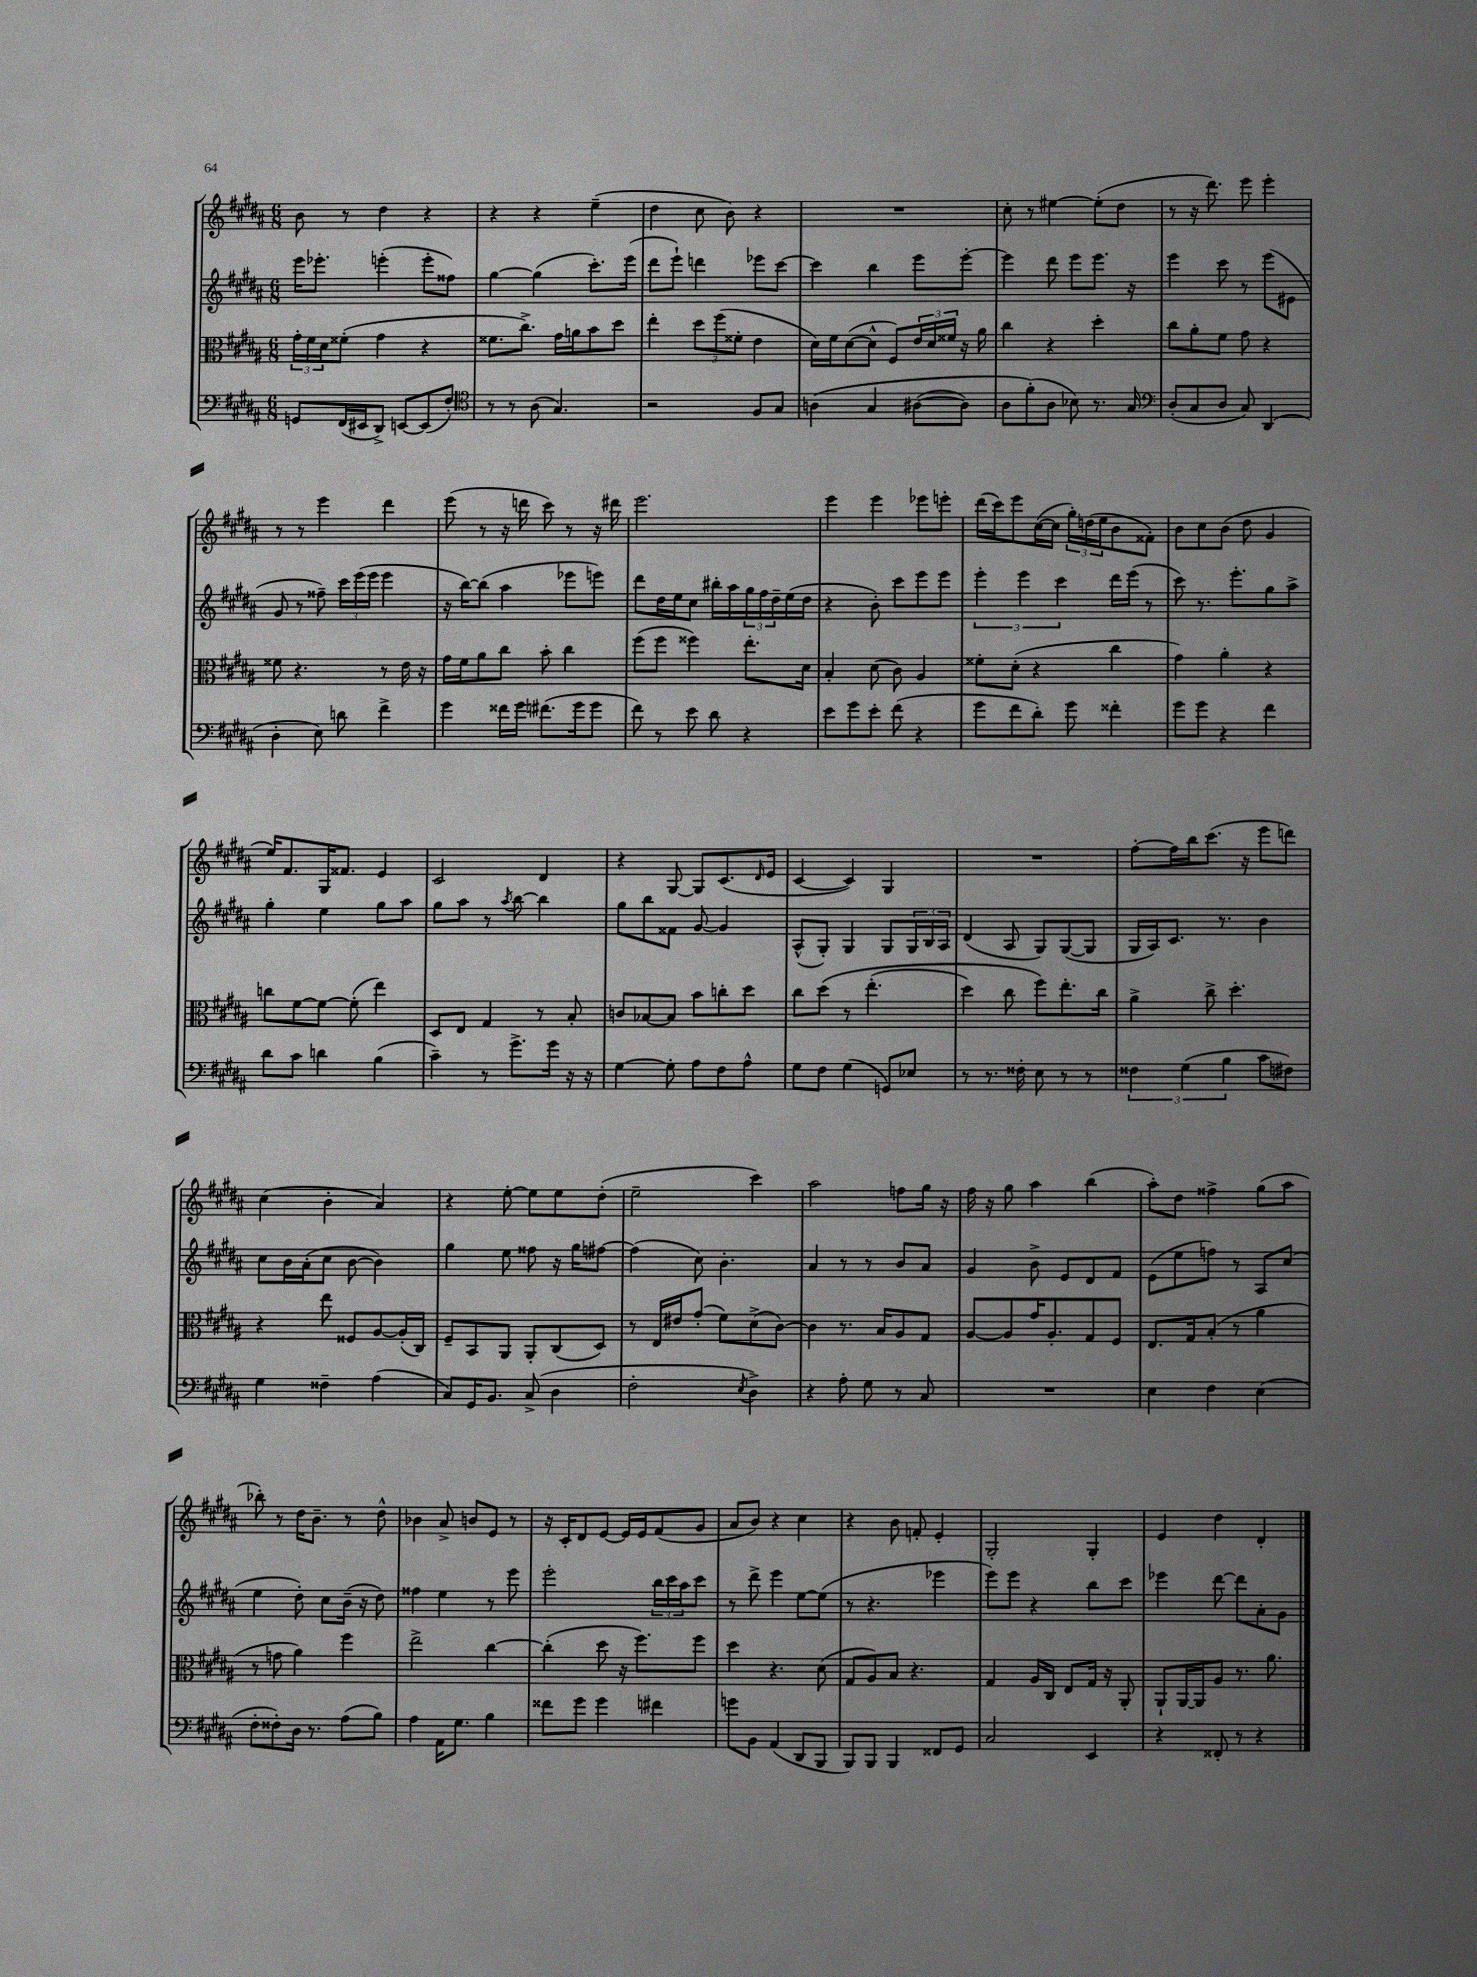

**kern	**kern	**kern	**kern
*part4	*part3	*part2	*part1
*staff4	*staff3	*staff2	*staff1
*clefF4	*clefC3	*clefG2	*clefG2
*k[f#c#g#d#a#]	*k[f#c#g#d#a#]	*k[f#c#g#d#a#]	*k[f#c#g#d#a#]
*M6/8	*M6/8	*M6/8	*M6/8
=26	=26	=26	=26
8GGn/L	24g#'\LL	16eee\KL	8b\
.	24f#\	.	.
.	.	8.eee-X'\J	.
.	24d#\J	.	.
(16FF#/L	(8f##X'\J	.	8r
16EE#X/J	.	.	.
8DD#^/J)	4g#\	(4eeen'\	4dd#\
[8EEn/L	.	.	.
(8EE/]	4r	8eee'\L	4r
8F#'/J)	.	8ff##X\J)	.
=27	=27	=27	=27
*clefC4	*	*	*
8r	8.f##X\L	[4gg#\	4r
8r	.	.	.
.	8.cc#^\J)	.	.
(8A#\	.	(4gg#\]	4r
4.G#/)	16g#\LL	.	.
.	16an\J	.	.
.	8b\	8.ccc#'\L)	(4ee~\
.	8dd#\J	.	.
.	.	(16eee\Jk	.
=28	=28	=28	=28
2r	4ee'\	8ddd#\L	4dd#\
.	.	8eee`\J)	.
.	12dd#\L	4dddn\	8cc#\
.	(12ff#\	.	.
.	.	.	8b\)
.	12f##X'\J	.	.
8F#/L	4e\	8eee-X\L	4r
8G#/J	.	[8ccc#\J	.
=29	=29	=29	=29
(4An\	16d#\LL)	4ccc#\]	2.r
.	16f#\J	.	.
.	([8d#\	.	.
4G#/	8d#^^\J]	4bb\	.
.	8F#/L)	.	.
([8A#X\L	24e/L	8eee\L	.
.	24d#/	.	.
.	24f##X/JJ	.	.
8A#\J])	16r	[8eee'\J	.
.	16a#\	.	.
=30	=30	=30	=30
8A#\L	4cc#\	4eee\]	8cc#'\
(8f#'\)	.	.	8r
8A#\J	4r	8ddd#\	[4ee#X\
8B-X\)	.	8eee\L	.
8.r	4dd#'\	8.eee\J	(8ee#'\L]
.	.	.	8dd#\J
16G#/	.	16r	.
=31	=31	=31	=31
*clefF4	*	*	*
(8D#'/L	8cc#\L	4eee\	8r
8C#/	8a#'\	.	16r
.	.	.	8.ddd#\)
8D#/J	8f#\J	8ccc#\	.
8C#/)	8g#\	8r	8eee\
(4DD#/	4r	(8eee\L	4eee'\
.	.	8e#X\J	.
!!LO:LB:g=z
=32	=32	=32	=32
4D#'\	8f##X\	8g#/	8r
.	4.r	8r	8r
8E\)	.	8ff##X~\)	4eee\
8dn\	.	24ccc#\LL	.
.	.	(24eee\	.
.	.	24eee\JJ	.
4f#^\	8r	4eee\	4ddd#\
.	16e\	.	.
.	16r	.	.
=33	=33	=33	=33
4g#\	16g#\LL	16r	(8eee\
.	16f#\J	[16bb\KL)	.
.	8a#\	(8bb\J]	8r
16f##X\LL	8cc#\J	4aa#\	16r
16g#\JJ	.	.	16dddn\
(8.f#X\L	8b'\	.	8ccc#\)
.	4cc#\	8eee-X\L	8r
16g#\k	.	.	.
8g#\J	.	8eeen\J)	16r
.	.	.	16ddd#X\
=34	=34	=34	=34
8f#\)	(8ff#\L	8ddd#\L	2.eee\
8r	8ff#\J	16dd#\L	.
.	.	16ee\J	.
8e\	4ff##X\)	8cc#\J	.
8d#\	.	16bb#X'\LL	.
.	.	16aa#\	.
4r	8.ee'\L	24gg#\	.
.	.	24ff#\	.
.	.	24dd#~\	.
.	.	(16ee\	.
.	16d#\Jk	16dd#\JJ	.
=35	=35	=35	=35
8e\L	4B'/	4r	4eee\
8g#\	.	.	.
8e'\J	(8d#\	8b'\)	4eee\
(8f#\	8c#\)	8ccc#\L	.
4r	4A#/	8eee\	8eee-X\L
.	.	8eee\J	8eeen'\J
=36	=36	=36	=36
8g#\L	8f##X'\L	6eee'\	(16ddd#\LL
.	.	.	16ccc#\J)
8f#\	(8d#'\J	.	8eee\
.	.	6eee\	.
8d#'\J)	4r	.	([16cc#\L
.	.	.	16cc#\JJ]
.	.	6ccc#\	.
8g#\	.	.	24gg#'\LL)
.	.	.	(24ddn\
.	.	.	24ee\J
4f##X'\	4cc#\	16ddd#\LL	8b\
.	.	(16eee\JJ	.
.	.	8r	8f##X'\J)
=37	=37	=37	=37
8g#\L	4g#\)	8ccc#\)	8b\L
8g#\J	.	8.r	8cc#\
4r	4a#'\	.	(8b\J
.	.	8.eee'\L	.
.	.	.	8dd#\
4f#\	4r	8gg#\	4g#/
.	.	8aa#^\J	.
!!LO:LB:g=z
=38	=38	=38	=38
8d#\L	8ccn\L	4gg#'\	16ee/KL)
.	.	.	8.f#/
8c#\J	[8f#\	.	.
4dn\	8f#\J_	4ee\	16G#/K
.	.	.	8.f##X/J
.	(8f#'\]	.	.
(4B\	4ee\)	8gg#\L	4e/
.	.	8aa#\J	.
=39	=39	=39	=39
4c#~\)	8D#/L	8gg#\L	2c#/
.	8E/J	8aa#\J	.
8r	4G#/	8r	.
.	.	8qaa#/	.
8.g#^\L	.	[8bb\	.
.	8r	4bb\]	4d#/
16g#\Jk	.	.	.
16r	8B'/	.	.
16r	.	.	.
=40	=40	=40	=40
[4G#\	8cn/L	8gg#\L	4r
.	[8B-X/	8bb\	.
8G#'\]	8B-/J]	8f##X\J	[8G#/
8A#\L	8b\L	[8g#/	8G#/L]
8F#\	8ccn'\	4g#/]	(8.c#/
8A#^^\J	8dd#\J	.	.
.	.	.	16qqd#/
.	.	.	16e/Jk
=41	=41	=41	=41
8G#\L	8cc#\L	(8A#^^/L	[4c#/
8F#\J	(8dd#\J	8G#'/J)	.
(4G#\	8r	4G#/	4c#/])
.	(4.ee'\	.	.
8GGn/L)	.	8G#/L	4G#/
8E-X/J	.	24G#/L	.
.	.	24B/	.
.	.	24A#/JJ	.
=42	=42	=42	=42
8r	4dd#\)	(4d#/	2.r
8.r	.	.	.
.	8cc#\	8A#/	.
16F##X'\	.	.	.
8E\	8ff#\L)	8G#/L)	.
8r	8.ee'\	([8G#/	.
8r	.	8G#/J]	.
.	16cc#\Jk	.	.
=43	=43	=43	=43
6F##X\	4a#^\	16G#/LL	[8ff#'\L
.	.	16A#/J)	.
.	.	8.c#/J	16ff#\L]
(6G#\	.	.	.
.	.	.	16bb\J
.	8cc#^\	.	(8.ccc#\J
.	.	8.r	.
6B\	.	.	.
.	4.dd#'\	.	.
.	.	.	16r
8c#\L	.	4b\	8eee\L
8F#X\J)	.	.	8dddn\J)
!!LO:LB:g=z
=44	=44	=44	=44
4G#\	4r	8cc#\L	(4cc#\
.	.	16b\L	.
.	.	(16a#'\J	.
4F##X~\	8ee\	8cc#\J	4b'\
.	8F##X/L	[8b\	.
(4A#\	[8A#/	4b\])	4a#/)
.	(16A#'/L]	.	.
.	16C#/JJ)	.	.
=45	=45	=45	=45
8C#/L)	8F#~/L	4gg#\	4r
16GG#/K	8BB/	.	.
8.BB/J	.	.	.
.	8AA#/J	8ee\	[8ee'\
(8C#^/	8AA#'/L	8ff##X\	8ee\L]
4D#\	(8C#/	16r	8ee\
.	.	16gg#\KL	.
.	8D#/J)	[8ff#X\J	(8dd#'\J
=46	=46	=46	=46
2F#'\	8r	(4ff#\]	2ee~\
.	16E/LL	.	.
.	16e#X/J	.	.
.	(8g#'/J	8cc#\)	.
.	8f#\L)	4.b'\	.
8qE/	.	.	.
4D#^\)	(8d#^\	.	4ccc#\)
.	[8c#\J)	.	.
=47	=47	=47	=47
4r	4c#\]	4a#/	2aa#\
8A#'\	8.r	8r	.
8G#\	.	8r	.
.	16B/KL	.	.
8r	8A#/	8b/L	8ffn\L
8C#/	8G#/J	8a#/J	16gg#\Jk
.	.	.	16r
=48	=48	=48	=48
2.r	[8A#/L	4g#/	16ff#\
.	.	.	16r
.	8A#/]	.	8gg#\
.	16g#/K	8b^\	4aa#\
.	8.A#'/	.	.
.	.	8e/L	.
.	8G#/	8d#/	(4bb\
.	8F#/J	8f#/J	.
=49	=49	=49	=49
4E\	8.E/L	(8e\L	8aa#'\L)
.	.	8ee\	8dd#\J
.	16G#/k	.	.
4F#\	(8B'/J	8ffn\J)	4ff##X^\
.	8r	8r	.
(4E\	4a#\	8A#/L	(8gg#\L
.	.	(8cc#/J	8aa#\J
!!LO:LB:g=z
=50	=50	=50	=50
8F#'\L	8r	4ee\	8bb-X'\)
8F##X'\)	8gn\	.	8r
16D#\Jk	4a#\)	8dd#'\)	16dd#\KL
8.r	.	.	8.b~\J
.	.	8cc#\L	.
(8A#\L	4ff#\	(16b~\Jk	8r
.	.	16r	.
8B\J)	.	8dd#\)	8dd#^^\
=51	=51	=51	=51
4A#\	2ee^\	4ff##X\	4b-X\
16AA#\KL	.	4ee\	8a#^/
8.G#\J	.	.	.
.	.	.	8bn/L
4B\	[4cc#\	8r	8e/J
.	.	8eee\	8r
=52	=52	=52	=52
8f##X\L	(4cc#'\]	2eee'\	16r
.	.	.	16c#'/KL
8g#\J	.	.	8d#/
4g#\	8dd#\	.	[8e/J
.	16r	.	16e/LL]
.	8.ff#\L)	.	16e/J
4f#X\	.	24bb\LL	(8f#/
.	.	24ccc#\	.
.	.	24aa#\J	.
.	8ff#\J	8ccc#\J	8g#/J
=53	=53	=53	=53
8gn\L	4dd#\	8r	8a#/L
8BB\J	.	8ddd#^\	8b/J)
(4AA#/	4.r	4eee\	4r
8DD#/L	.	[8ee\L	4cc#\
8BBB/J	(8d#\	(8ee\J]	.
=54	=54	=54	=54
8BBB/L)	8G#/L	8r	4r
8BBB/J	8A#/)	4.r	.
4BBB/	8B/J	.	8b\
.	4.r	.	8fn'/
8FF##X/L	.	4eee-X\	4e'/
8GG#/J	.	.	.
=55	=55	=55	=55
2C#/	4G#/	8eee\L)	2G#'/
.	.	8eee\J	.
.	16A#/LL	4r	.
.	16C#/JJ	.	.
.	8E/L	.	.
4EE/	16G#/Jk	8bb\L	4G#'/
.	16r	.	.
.	8AA#'/	8ccc#\J	.
=56	=56	=56	=56
4r	8AA#`/L	4eee-X\	4e/
.	[16AA#/L	.	.
.	16AA#/J]	.	.
8FF##X'/	8A#/J	[8ddd#\	4dd#\
8r	8.r	8ddd#\L]	.
4r	.	8a#'\	4d#'/
.	8.a#\	.	.
.	.	8g#\J	.
==	==	==	==
*-	*-	*-	*-
